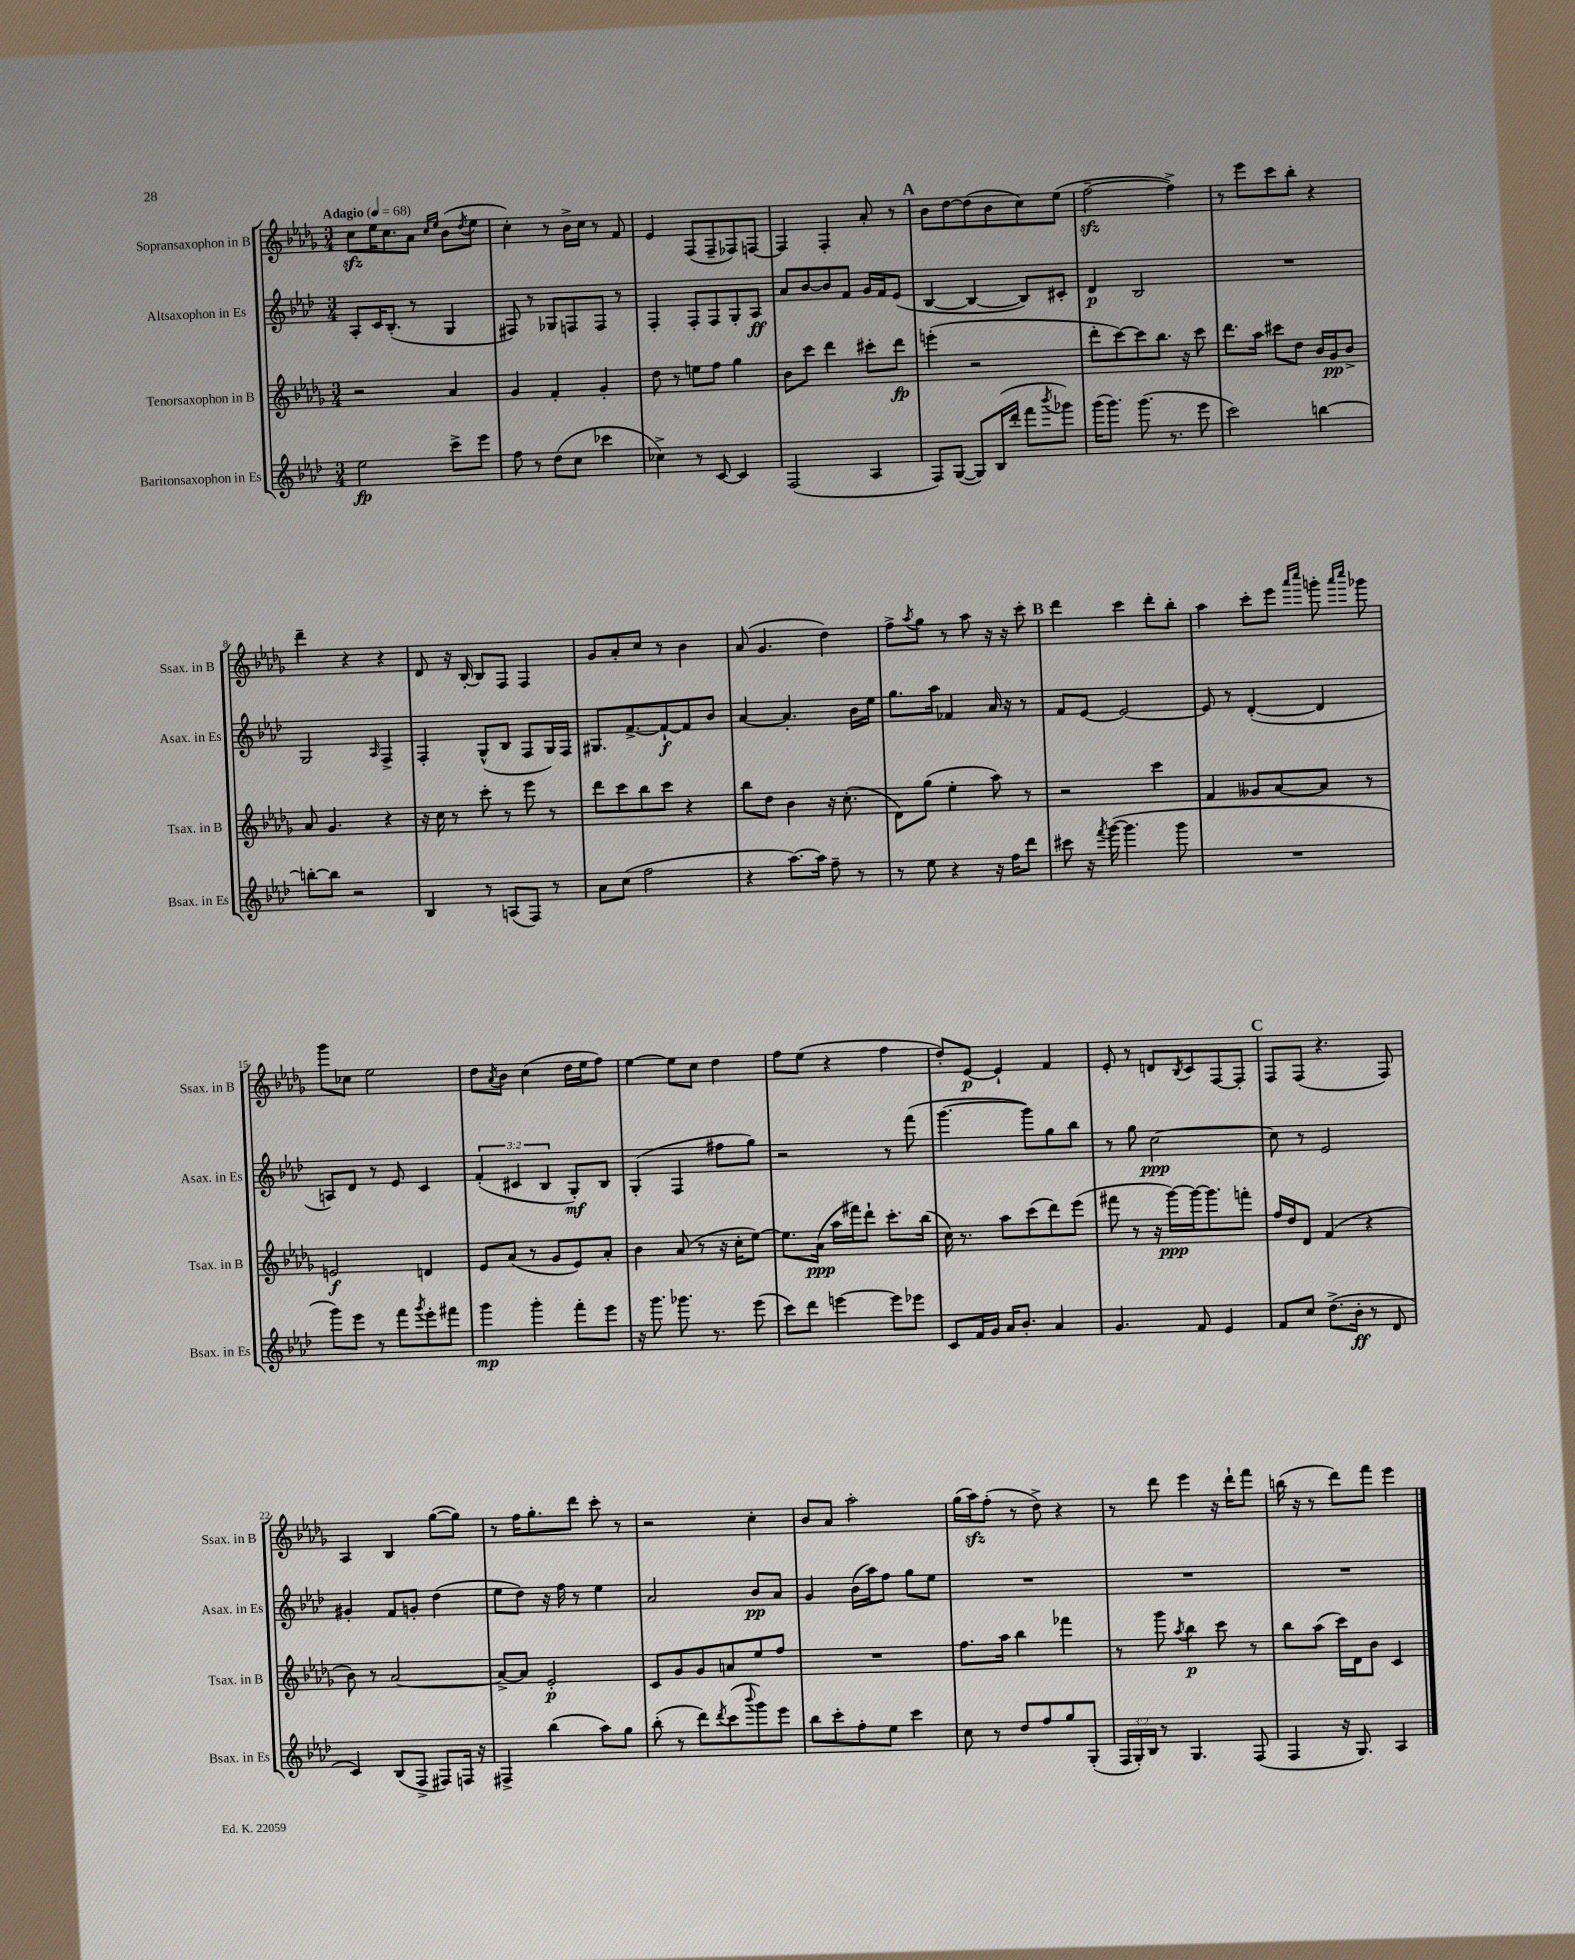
<<
\new StaffGroup <<
\new Staff = "s0" \with { instrumentName = "Sopransaxophon in B" shortInstrumentName = "Ssax. in B" } {
    \clef treble \key des \major \numericTimeSignature \time 3/4 \tempo "Adagio" 4 = 68
    c''8\sfz ees''16 c''8. aes'8 \grace { c''16 ees''16 } bes'8( \acciaccatura { des''8 } ees''8 |
    c''4-.) r8 bes'16-> c''16 r8 f'8 |
    ees'4 f8( f8-- fes8) f8~ |
    f4 f4-. aes'8-. r8 |
    \mark \markup { \bold "A" } bes'8 des''8~ des''8( bes'8 c''8) ees''8( |
    f''2~--\sfz f''4->) |
    r8 ees'''8 c'''8 bes''8-. r4 |
    des'''4-- r4 r4 |
    des'8 r16 bes16~-. bes8 f8 f4 |
    ges'8 aes'8-. c''8 r8 bes'4 |
    aes'8( ges'4. des''4) |
    f''8-> \acciaccatura { aes''8 } ges''8 r8 aes''8 r16 r16 c'''8-. |
    \mark \markup { \bold "B" } des'''4 c'''4 des'''8-. bes''8-. |
    aes''4 c'''8-. ees'''8 \grace { aes'''16 c''''16 } g'''8-. \grace { aes'''16 c''''16 } ges'''8 |
    ges'''8 ces''8 ees''2 |
    des''8 \acciaccatura { aes'8 } bes'8 c''4( des''16 ees''16 f''8) |
    ees''4~ ees''8 c''8 des''4 |
    f''8 ees''8( r4 f''4 |
    des''8-.) ees'8~\p ees'4-! f'4 |
    ees'8-. r8 d'8 \acciaccatura { bes8 } c'8 f8~ f8-. |
    \mark \markup { \bold "C" } f8 f8( r4. f8) |
    aes4 bes4 ges''8~( ges''8) |
    r8 f''16 ges''8.-. des'''8 c'''8-. r8 |
    r2 c''4-. |
    bes'8 aes'8 aes''2-. |
    ges''16( aes''16\sfz) f''8-.( r8 des''8->) r4 |
    r8 des'''8 ees'''4 r16 des'''16-! f'''8 |
    b''16( r16 r8 des'''8) f'''8 ees'''4 \bar "|." |
}
\new Staff = "s1" \with { instrumentName = "Altsaxophon in Es" shortInstrumentName = "Asax. in Es" } {
    \clef treble \key aes \major \numericTimeSignature \time 3/4 \override Staff.TupletNumber.text = #tuplet-number::calc-fraction-text
    aes8-. c'16 bes8.-.( r8 g4 |
    fis8) r8 ges8 f8 f8 r8 |
    f4-. f8-. f8 g8-. aes8\ff |
    aes'8 bes'8~ bes'8 f'8 g'16 f'16 ees'8( |
    \mark \markup { \bold "A" } bes4~ bes4~ bes8) cis'8-. |
    des'4\p bes2 |
    R2. |
    g2 \grace { aes16 } f4-> |
    f4-. g8-^( bes8 f8 g16) f16 |
    gis8. f'8.~-> f'8~-!\f f'8 bes'8 |
    aes'4~ aes'4.-. bes'16 ees''16 |
    g''8. aes''16 fes'4 aes'16 r16 r8 |
    \mark \markup { \bold "B" } f'8 ees'8~ ees'2~ |
    ees'8 r8 des'4~-.( des'4 |
    a8) des'8 r8 ees'8 c'4 |
    \tuplet 3/2 { f'4-.( cis'4 bes4 } g8-.\mf) bes8 |
    g4-.( f4 fis''8 g''8) |
    r2 r8 f'''8( |
    g'''4.~ g'''8) g''8 bes''8 |
    r8 g''8 c''2~\ppp |
    \mark \markup { \bold "C" } c''8 r8 ees'2 |
    gis'4-. f'8 g'8-. des''4( |
    ees''8 des''8) r16 f''16 r8 ees''4 |
    aes'2 bes'8\pp aes'8 |
    g'4 bes'16( aes''16) f''8 g''8 ees''8 |
    R2. |
    R2. |
    R2. \bar "|." |
}
\new Staff = "s2" \with { instrumentName = "Tenorsaxophon in B" shortInstrumentName = "Tsax. in B" } {
    \clef treble \key des \major \numericTimeSignature \time 3/4
    r2 aes'4 |
    ges'4 f'4-. ges'4-. |
    des''8 r8 e''8 f''8 ges''4 |
    bes'8 c'''8 des'''4 cis'''8-. des'''8\fp |
    \mark \markup { \bold "A" } e'''4-.( r2 |
    des'''8-. c'''8~) c'''8 bes''8. r16 c'''8 |
    des'''8. aes''16 cis'''8 des''8 bes'16 ges'16\pp bes'8-> |
    aes'8 ges'4. r4 |
    r16 c''16 r8 c'''8-. r8 ees'''8 r8 |
    des'''8 c'''8 bes''8 c'''8 r4 |
    bes''8 des''8 bes'4 r16 c''8.-.( |
    des'8) ges''8( ees''4-. aes''8) r8 |
    \mark \markup { \bold "B" } r2 c'''4 |
    f'4 geses'8 aes'8~ aes'8 r8 |
    e'2\f d'4 |
    ees'8 aes'8( r8 ges'8 ees'8) aes'8-. |
    bes'4 aes'8( r8 r16 c''16-. ees''8~) |
    ees''8. aes'16\ppp( aes''16 fis'''16) des'''8-! c'''8.-. bes''16( |
    c''16) r8. aes''8 c'''8( des'''8) ees'''8( |
    fis'''8 r8 r16 ges'''16~\ppp) ges'''16~ ges'''8. f'''8-. |
    \mark \markup { \bold "C" } f''16 des''16 des'8 f'4( r4 |
    bes'8) r8 aes'2~ |
    aes'8~-> aes'8 ees'2-.\p |
    c'8 ges'8 ges'8 a'8 ees''8 f''8 |
    R2. |
    f''8. aes''16 bes''4 fes'''4 |
    r8 ges'''8 \acciaccatura { aes''8 } bes''4\p c'''8 r8 |
    bes''8 aes''8( c'''16) des'16 bes'8 c'4 \bar "|." |
}
\new Staff = "s3" \with { instrumentName = "Baritonsaxophon in Es" shortInstrumentName = "Bsax. in Es" } {
    \clef treble \key aes \major \numericTimeSignature \time 3/4 \override Staff.TupletNumber.text = #tuplet-number::calc-fraction-text
    ees''2\fp c'''8-> ees'''8 |
    f''8 r8 des''8( c''8 ces'''4 |
    ces''4->) r8 c'8~ c'4 |
    f2( aes4 |
    \mark \markup { \bold "A" } f8) g8~( g8) bes16( des'''16-. f'''8 \acciaccatura { bes'''8 } ges'''8) |
    g'''16( g'''8.) g'''8.( r8. ees'''8 |
    c'''2) b''4~ |
    b''8~-. b''8 r2 |
    bes4 r8 a8( f8) r8 |
    aes'8 c''8( f''2 |
    r4 aes''8.~) aes''16 f''8-- r8 |
    r8 ees''8 r4 r16 f''16 des'''8 |
    \mark \markup { \bold "B" } cis'''8 r16 \acciaccatura { f'''8 } g'''16~( g'''4. g'''8 |
    R2. |
    g'''8) ees'''8 r8 f'''8 \acciaccatura { g'''8 } ees'''8-. fis'''8 |
    g'''4\mp g'''4-. f'''8-. ees'''8 |
    r16 g'''8. ges'''8. r8. ees'''8( |
    c'''8) des'''8 e'''4~ e'''8 ees'''8 |
    c'8 f'16 g'16 aes'16 bes'8.-. aes'4 |
    g'4. f'8 ees'4 |
    \mark \markup { \bold "C" } f'8 c''8 des''8.->( bes'16-.\ff r8 des'8 |
    c'4) bes8( f8-> fis8) f16 r16 |
    fis4-> bes''4( aes''8) g''8 |
    bes''8-.( r8 des'''8) \acciaccatura { des'''8 } c'''8( \appoggiatura { bes'''8 } g'''8) ees'''8 |
    bes''8 c'''8-. f''8-. ees''8 c'''4 |
    c''8 r8 des''8 f''8 g''8 g8-.( |
    \tuplet 3/2 { f16 g16-.) bes16 } r8 g4. f8( |
    f4 r16 g8.) aes4 \bar "|." |
}
>>
>>
